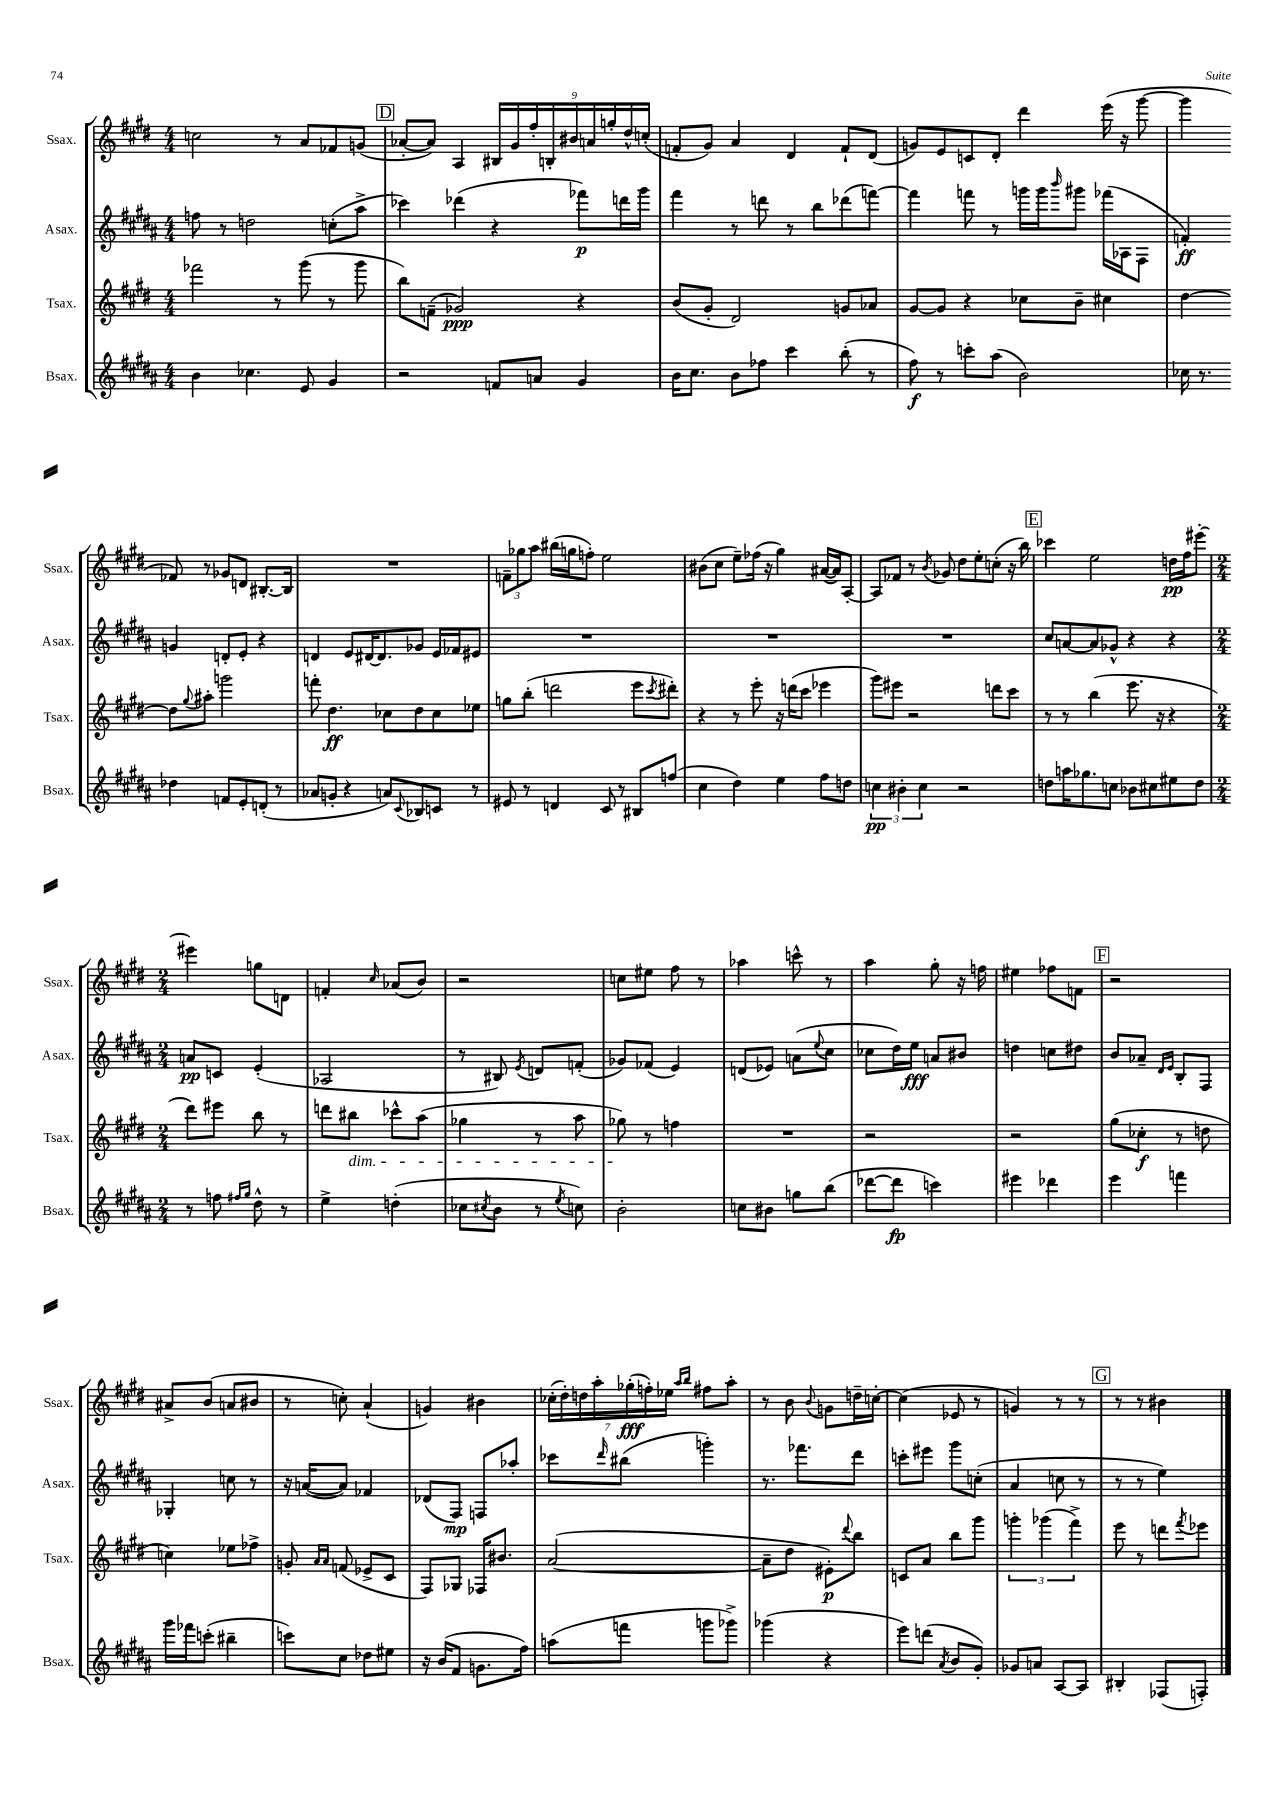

**kern	**kern	**kern	**kern
*staff4	*staff3	*staff2	*staff1
*clefG2	*clefG2	*clefG2	*clefG2
*k[f#c#g#d#a#]	*k[f#c#g#d#]	*k[f#c#g#d#a#]	*k[f#c#g#d#]
*M4/4	*M4/4	*M4/4	*M4/4
4b	2fff-	8ff	2cc
.	.	8r	.
4.cc-	.	2dd	.
.	8r	.	8r
8e	(8ggg#	.	8a
4g#	8r	(8cc'	8f-
.	8ggg#	8aa#^	(8g
=	=	=	=
2r	8bb)	4ccc-)	[8a-'
.	(8f~	.	8a-])
.	2g-)	(4ddd-	4A
8f	.	4r	18B#
.	.	.	18g#
.	.	.	18ff#'
8a	.	.	.
.	.	.	18B'
.	.	.	18b#
4g#	4r	8fff-)	.
.	.	.	18a
.	.	.	18gg'
.	.	16ddd	.
.	.	.	18dd#^^
.	.	16ggg#	.
.	.	.	(18cc'
=	=	=	=
16b	(8b	4fff#	8f'
8.cc#	.	.	.
.	8g#'	.	8g#)
8b	2d#)	8r	4a
8ff-	.	8ddd	.
4ccc#	.	8r	4d#
.	.	8bb	.
(8bb'	8g	(8ddd-	8f`
8r	8a-	[8fff)	(8d#
=	=	=	=
8ff#)	[8g#	4fff]	8g)
8r	8g#]	.	8e
8ccc'	4r	8fff	8c
(8aa#	.	8r	8d#'
2b)	8cc-	16ggg	4ddd#
.	.	16ggg	.
.	.	16qqbbb	.
.	8b~	8ggg#	.
.	4cc#	(16fff-	(16eee
.	.	16A-	16r
.	.	8F#	[8ggg#
=	=	=	=
16cc-	[4dd#	4f')	4ggg#]
8.r	.	.	.
4dd-	8dd#]	4g	8f-)
.	8qqgg#	.	.
.	8aa#'	.	8r
8f	2ggg	8d'	8g-
8e'	.	8e'	8d
(8d'	.	4r	[8.B#'
8r	.	.	.
.	.	.	16B#]
=	=	=	=
8a-	8fff'	4d	1r
8g'	4.dd#	.	.
4r	.	8e	.
.	.	[16d#	.
.	.	8.d#]	.
8a)	8cc-	.	.
8qqc#	.	.	.
8B-	8dd#	8g-	.
8c	8cc-	16e	.
.	.	16f-	.
8r	8ee-	8e#	.
=	=	=	=
8e#	8gg	1r	12f~
.	.	.	12gg-
8r	(8bb'	.	.
.	.	.	12aa
4d	2ddd	.	(16bb#
.	.	.	16gg
.	.	.	8ff')
8c#	.	.	2ee
8r	.	.	.
8B#	8eee	.	.
.	8qccc#	.	.
(8ff	8ddd#')	.	.
=	=	=	=
4cc#	4r	1r	(8b#
.	.	.	8cc#
4dd#)	8r	.	8ee~)
.	8eee'	.	(16ff-
.	.	.	16r
4ee	16r	.	4gg#)
.	(16ddd	.	.
.	8ccc#	.	.
8ff#	4eee-	.	([16a#
.	.	.	16a#])
8dd	.	.	[8A'
=	=	=	=
6cc	8ggg#)	1r	8A]
.	8eee#	.	8f-
6b#'	.	.	.
.	2r	.	8r
6cc	.	.	.
.	.	.	8qb
.	.	.	8g-
2r	.	.	8dd#
.	.	.	8ee'
.	8ddd	.	(8cc'
.	8ccc#	.	16r
.	.	.	16bb)
=	=	=	=
8dd	8r	8cc#	4ccc-
16aa	8r	[8a	.
8.gg-	.	.	.
.	(4bb	8a]	2ee
8cc	.	8g-^^	.
8b-	8.eee	4r	.
8cc#	.	.	.
.	16r	.	.
8ee#	4r	4r	16dd
.	.	.	16ff#
8dd	.	.	[8eee#'
=	=	=	=
*M2/4	*M2/4	*M2/4	*M2/4
8r	8ddd#)	8a	4eee#]
8ff	8eee#	8c	.
16qqff#	.	.	.
16qqgg#	.	.	.
8dd#^^	8bb	(4e'	8gg
8r	8r	.	8d
=	=	=	=
4ee^	8ddd	2A-	4f'
.	8bb#	.	.
.	.	.	16qqcc#
(4dd'	8ccc-^^	.	(8a-
.	(8aa	.	8b)
=	=	=	=
8cc-	4gg-	8r	2r
8qcc#	.	.	.
8b	.	8B#)	.
.	.	8qe	.
8r	8r	8d	.
8qee	.	.	.
8cc)	8aa	(8f'	.
=	=	=	=
2b'	8gg-)	8g-)	8cc
.	8r	(8f-	8ee#
.	4ff	4e)	8ff#
.	.	.	8r
=	=	=	=
8cc	2r	(8d	4aa-
8b#	.	8e-)	.
8gg	.	(8a	8ccc^^
.	.	8qqee	.
(8bb	.	8cc#	8r
=	=	=	=
[8ddd-	2r	8cc-	4aa
8ddd-]	.	16dd#)	.
.	.	16ee	.
4ccc)	.	8a	8gg#'
.	.	8b#	16r
.	.	.	16ff
=	=	=	=
4eee#	2r	4dd	4ee#
4ddd-	.	8cc	8ff-
.	.	8dd#	8f
=	=	=	=
4eee	(8gg#	8b	2r
.	8cc-'	8a-~	.
.	.	16qqd#	.
.	.	16qqe	.
4fff	8r	8B'	.
.	8dd	8F#	.
=	=	=	=
16ggg#	4cc)	4G-'	8a#^
16fff-	.	.	.
(8ccc'	.	.	(8b
4bb#~	8ee-	8cc	8a
.	8ff-^	8r	8b#
=	=	=	=
8ccc)	8g'	16r	8r
.	.	([16a	.
.	16qqa	.	.
.	16qqa	.	.
8cc#	(8f	8a])	8cc')
8dd-	8e-^	4f-	(4a`
8ee#	8c#	.	.
=	=	=	=
16r	8F#)	(8d-	4g)
(16b	.	.	.
8f#	8G-	8F#)	.
8.g	16F-	8F	4b#
.	8.b#	.	.
.	.	8aa-'	.
16ff#)	.	.	.
=	=	=	=
(8aa	([2a	8ccc-	(28cc-'
.	.	.	28dd#')
.	.	.	28dd
.	.	.	28aa'
.	.	16qqddd#	.
8fff	.	(8bb#	.
.	.	.	(28gg-'
.	.	.	28ff')
.	.	.	28ee-
.	.	.	16qqaa
.	.	.	16qqbb
8ggg	.	4ggg')	8ff#
8ggg-^)	.	.	8aa'
=	=	=	=
(4ggg-	8a~]	8.r	8r
.	8dd#	.	8b
.	.	8.fff-	.
.	.	.	8qqb
4r	8e#')	.	8g
.	8qqddd#	.	.
.	8bb	8ddd#	16dd~
.	.	.	[16cc'
=	=	=	=
8eee)	8c	8ccc'	(4cc]
(8ddd	8a	8eee#	.
8qa#	.	.	.
8b	8bb	8ggg#	8e-
8g#')	8ggg#	(8cc'	8r
=	=	=	=
8g-	6ggg'	4a#	4g)
8a	.	.	.
.	(6ggg-	.	.
[8A#	.	8cc	8r
.	6fff#^)	.	.
8A#]	.	8r	8r
=	=	=	=
4B#'	8eee	8r	8r
.	8r	8r	8r
(8F-	8ddd	4ee)	4b#
.	8qfff#	.	.
8F')	8eee-	.	.
==	==	==	==
*-	*-	*-	*-
